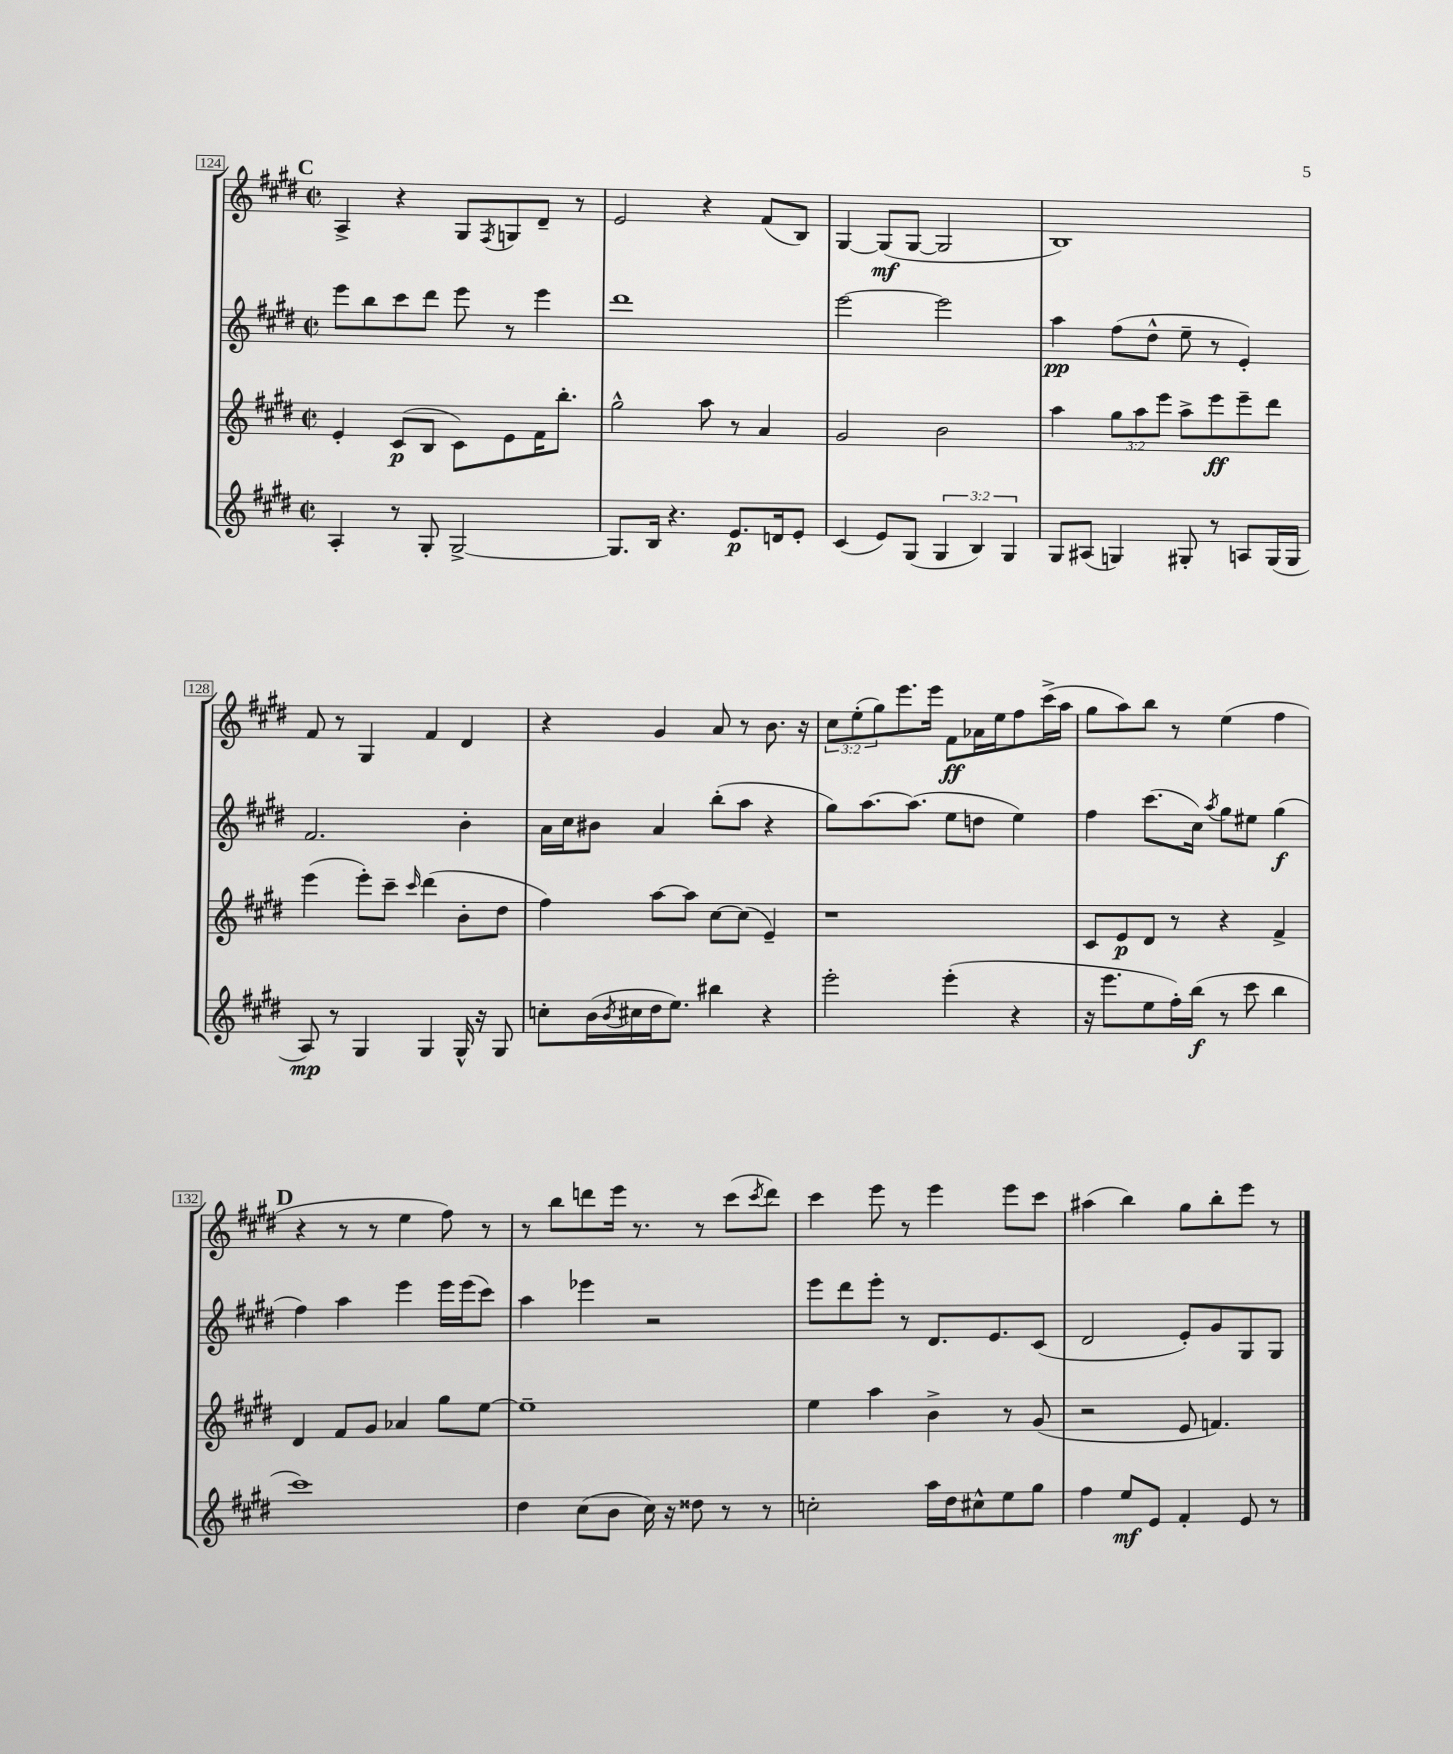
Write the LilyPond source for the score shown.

<<
\new StaffGroup <<
\new Staff = "s0" {
    \clef treble \key e \major \defaultTimeSignature \time 2/2 \override Staff.TupletNumber.text = #tuplet-number::calc-fraction-text
    \mark \markup { \bold "C" } a4-> r4 gis8 \acciaccatura { fis8 } g8 dis'8-- r8 |
    e'2 r4 fis'8( b8) |
    gis4~ gis8\mf( gis8~ gis2 |
    b1) |
    fis'8 r8 gis4 fis'4 dis'4 |
    r4 gis'4 a'8 r8 b'8. r16 |
    \tuplet 3/2 { cis''8 e''8-.( gis''8) } e'''8. e'''16 fis'8\ff aes'16 e''16 fis''8 cis'''16->( a''16 |
    gis''8 a''8) b''8 r8 e''4( fis''4 |
    \mark \markup { \bold "D" } r4 r8 r8 e''4 fis''8) r8 |
    r8 b''8 d'''8 e'''16 r8. r8 cis'''8( \acciaccatura { cis'''8 } d'''8) |
    cis'''4 e'''8 r8 e'''4 e'''8 cis'''8 |
    ais''4( b''4) gis''8 b''8-. e'''8 r8 \bar "|." |
}
\new Staff = "s1" {
    \clef treble \key e \major \defaultTimeSignature \time 2/2
    \mark \markup { \bold "C" } e'''8 b''8 cis'''8 dis'''8 e'''8 r8 e'''4 |
    dis'''1 |
    e'''2~ e'''2 |
    a''4\pp fis''8( dis''8-^ e''8-- r8 e'4-.) |
    fis'2. b'4-. |
    a'16 cis''16 bis'8 a'4 b''8-.( a''8 r4 |
    gis''8) a''8.~ a''8.( e''8 d''8 e''4) |
    fis''4 cis'''8.( cis''16) \acciaccatura { a''8 } gis''8 eis''8 gis''4\f( |
    \mark \markup { \bold "D" } fis''4) a''4 e'''4 e'''16 e'''16( cis'''8) |
    a''4 ees'''4 r2 |
    e'''8 dis'''8 e'''8-. r8 dis'8. e'8. cis'8( |
    dis'2 e'8-.) gis'8 gis8 gis8 \bar "|." |
}
\new Staff = "s2" {
    \clef treble \key e \major \defaultTimeSignature \time 2/2 \override Staff.TupletNumber.text = #tuplet-number::calc-fraction-text
    \mark \markup { \bold "C" } e'4-. cis'8\p( b8 cis'8) e'8 fis'16 b''8.-. |
    gis''2-^ a''8 r8 a'4 |
    gis'2 b'2 |
    a''4 \tuplet 3/2 { gis''8 a''8 e'''8 } a''8-> e'''8\ff e'''8-- dis'''8 |
    e'''4( e'''8-.) cis'''8-- \grace { cis'''16 } dis'''4( b'8-. dis''8 |
    fis''4) a''8~ a''8 cis''8~ cis''8( e'4--) |
    r1 |
    cis'8 e'8\p dis'8 r8 r4 fis'4-> |
    \mark \markup { \bold "D" } dis'4 fis'8 gis'8 aes'4 gis''8 e''8~ |
    e''1-- |
    e''4 a''4 b'4-> r8 gis'8( |
    r2 e'8 f'4.) \bar "|." |
}
\new Staff = "s3" {
    \clef treble \key e \major \defaultTimeSignature \time 2/2 \override Staff.TupletNumber.text = #tuplet-number::calc-fraction-text
    \mark \markup { \bold "C" } a4-. r8 gis8-. gis2~-> |
    gis8. b16 r4. e'8.\p d'16 e'8-. |
    cis'4( e'8) gis8( \tuplet 3/2 { gis4 b4) gis4 } |
    gis8 ais8( g4) gis8-. r8 a8 gis16( gis16 |
    a8\mp) r8 gis4 gis4 gis16-^ r16 gis8 |
    c''8-. b'16( \acciaccatura { b'8 } cis''16 dis''16 e''8.) bis''4 r4 |
    e'''2-. e'''4-.( r4 |
    r16 e'''8. e''8 fis''16-.) b''16\f( r8 cis'''8 b''4 |
    \mark \markup { \bold "D" } cis'''1) |
    dis''4 cis''8( b'8 cis''16) r16 disis''8 r8 r8 |
    c''2-. a''16 dis''16 cis''8-^ e''8 gis''8 |
    fis''4 e''8\mf e'8 fis'4-. e'8 r8 \bar "|." |
}
>>
>>
\layout { \context { \Score currentBarNumber = #124 \override BarNumber.stencil = #(make-stencil-boxer 0.1 0.3 ly:text-interface::print) } }
